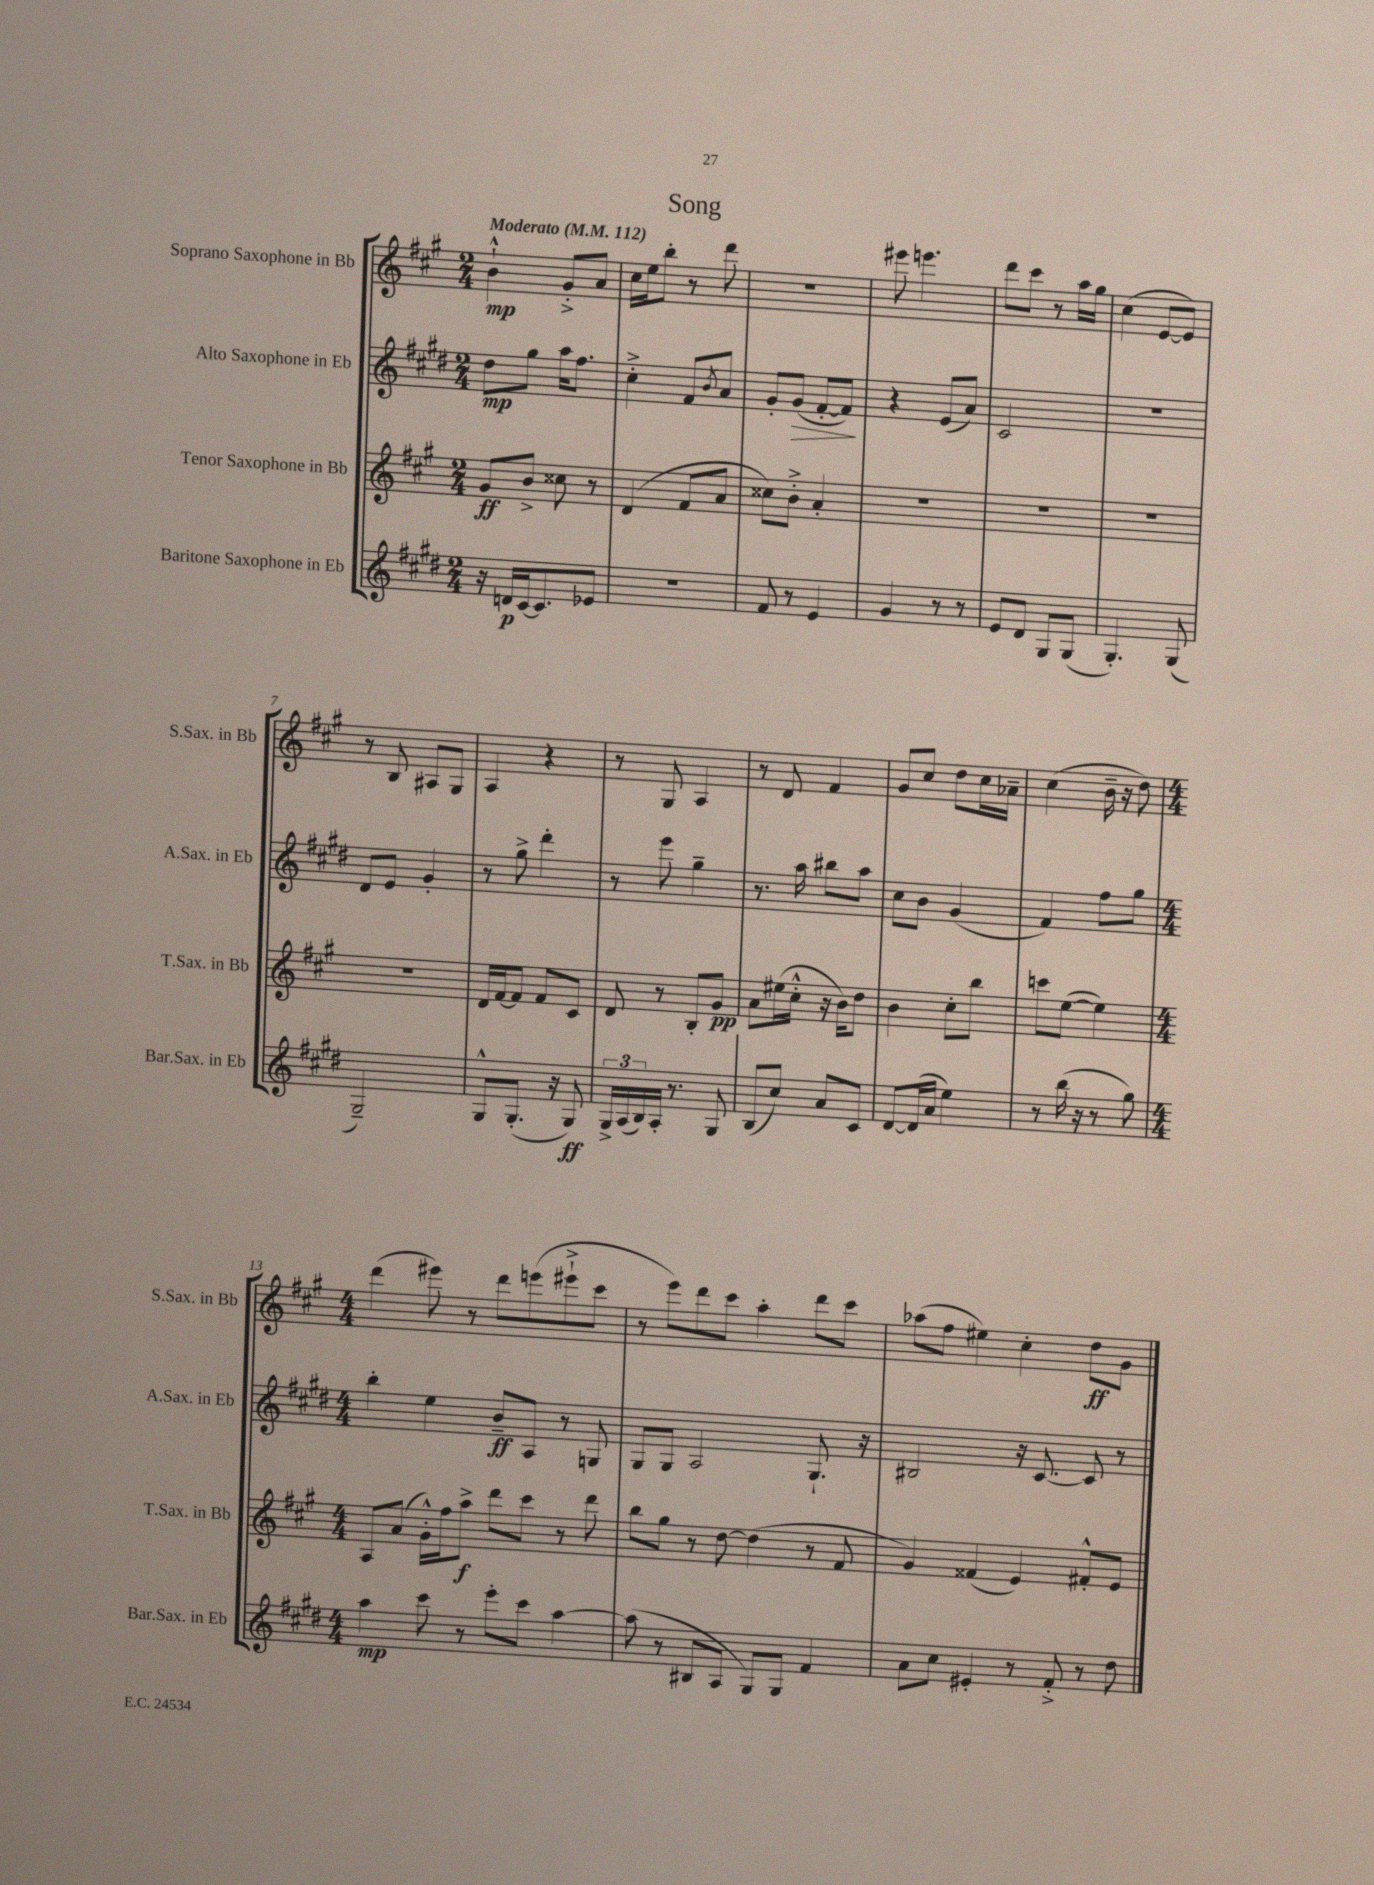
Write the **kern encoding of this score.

**kern	**kern	**kern	**kern
*staff4	*staff3	*staff2	*staff1
*clefG2	*clefG2	*clefG2	*clefG2
*k[f#c#g#d#]	*k[f#c#g#]	*k[f#c#g#d#]	*k[f#c#g#]
*M2/4	*M2/4	*M2/4	*M2/4
*MM112	*MM112	*MM112	*MM112
16r	8g#/L	8dd#\L	4b`^^\
16d/LL	.	.	.
[16c#/J	8b^/J	8gg#\J	.
8.c#/]	.	.	.
.	8cc##\	16aa\LK	8g#'^/L
.	.	8.ff#\J	.
8e-/J	8r	.	8a/J
=	=	=	=
2r	(4d/	4cc#'^\	16cc#\LL
.	.	.	16ee\J
.	.	.	8bb'\J
.	8f#/L	8f#/L	8r
.	.	8qb/	.
.	8a/J	8a/J	8ddd\
=	=	=	=
8f#/	8cc##\L)	8g#'/L	2r
8r	8b'^\J	(8g#/J	.
4e/	4a'/	[8f#'/L	.
.	.	8f#/]J)	.
=	=	=	=
4g#/	2r	4r	8eee#\
.	.	.	4.eee\
8r	.	(8e/L	.
8r	.	8a/J)	.
=	=	=	=
8e/L	2r	2c#/	8ddd\L
8d#/J	.	.	8ccc#\J
8G#/L	.	.	8r
(8G#/J	.	.	16aa\LL
.	.	.	16gg#\JJ
=	=	=	=
4.G#'/)	2r	2r	(4cc#\
.	.	.	[8e/L
(8G#/	.	.	8e/]J)
=	=	=	=
2G#~/)	2r	8d#/L	8r
.	.	8e/J	8B/
.	.	4g#'/	8A#/L
.	.	.	8G#/J
=	=	=	=
8G#^^/L	16d/LL	8r	4A/
.	[16f#/J	.	.
(8.G#'/J	8f#/]J	8gg#^\	.
.	8f#/L	4ddd#'\	4r
16r	.	.	.
8G#/)	8c#/J	.	.
=	=	=	=
24G#^/LL	8d/	8r	8r
(24A/	.	.	.
24B/)	.	.	.
16A'/JJ	8r	8eee\	8G#/
8.r	.	.	.
.	8B'/L	4gg#~\	4A/
8G#/	8g#/J	.	.
=	=	=	=
(8B/L	8a\L	8.r	8r
8cc#/J)	(16ee#\L	.	8d/
.	16cc#'^^\JJ	16aa\	.
8a/L	16r	8bb#\L	4f#/
.	16b\LK)	.	.
8c#/J	8dd\J	8aa\J	.
=	=	=	=
[8d#/L	4b\	8cc#\L	8g#/L
(16d#/]L	.	8b\J	8cc#/J
16a/JJ	.	.	.
4ee\)	8cc#'\L	(4g#/	8dd\L
.	8bb\J	.	16cc#\L
.	.	.	16a-~\JJ
=	=	=	=
8r	8ccc\L	4f#/)	(4cc#\
(16bb\	([8ee\J	.	.
16r	.	.	.
8r	4ee\])	8ff#\L	16b~\
.	.	.	16r
8gg#\)	.	8gg#\J	8dd\)
=	=	=	=
*M4/4	*M4/4	*M4/4	*M4/4
4aa\	8A/L	4bb'\	(4ddd\
.	(8a/J	.	.
8ccc#\	16g#'^^\LL)	4ee\	8eee#\)
.	16ff#\J	.	.
8r	8aa^\J	.	8r
8eee'\L	8ddd\L	8b~/L	8ddd\L
8ccc#\J	8ccc#\J	8A/J	(8eee\
[4aa\	8r	8r	8eee#`^\
.	8ddd\	8G/	8ccc#\J
=	=	=	=
(8aa\]	8bb\L	8G#/L	8r
8r	8gg#\J	8G#/J	8eee\L)
8B#/L	8r	2A/	8ddd\
8A/J	[8dd\	.	8ccc#\J
8G#/L)	(4dd\]	.	4aa'\
8G#/J	.	.	.
4f#/	8r	8.G#`/	8ddd\L
.	8f#/	.	8ccc#\J
.	.	16r	.
=	=	=	=
8a\L	4g#/)	2B#/	(8aa-\L
8cc#\J	.	.	8ff#\J
4e#'/	(4f##/	.	4ee#\)
8r	4e/)	16r	4cc#'\
.	.	[8.c#/	.
8f#'^/	.	.	.
8r	8f#'^^/L	8c#/]	8dd\L
8dd#\	8e/J	8r	8g#\J
==	==	==	==
*-	*-	*-	*-
